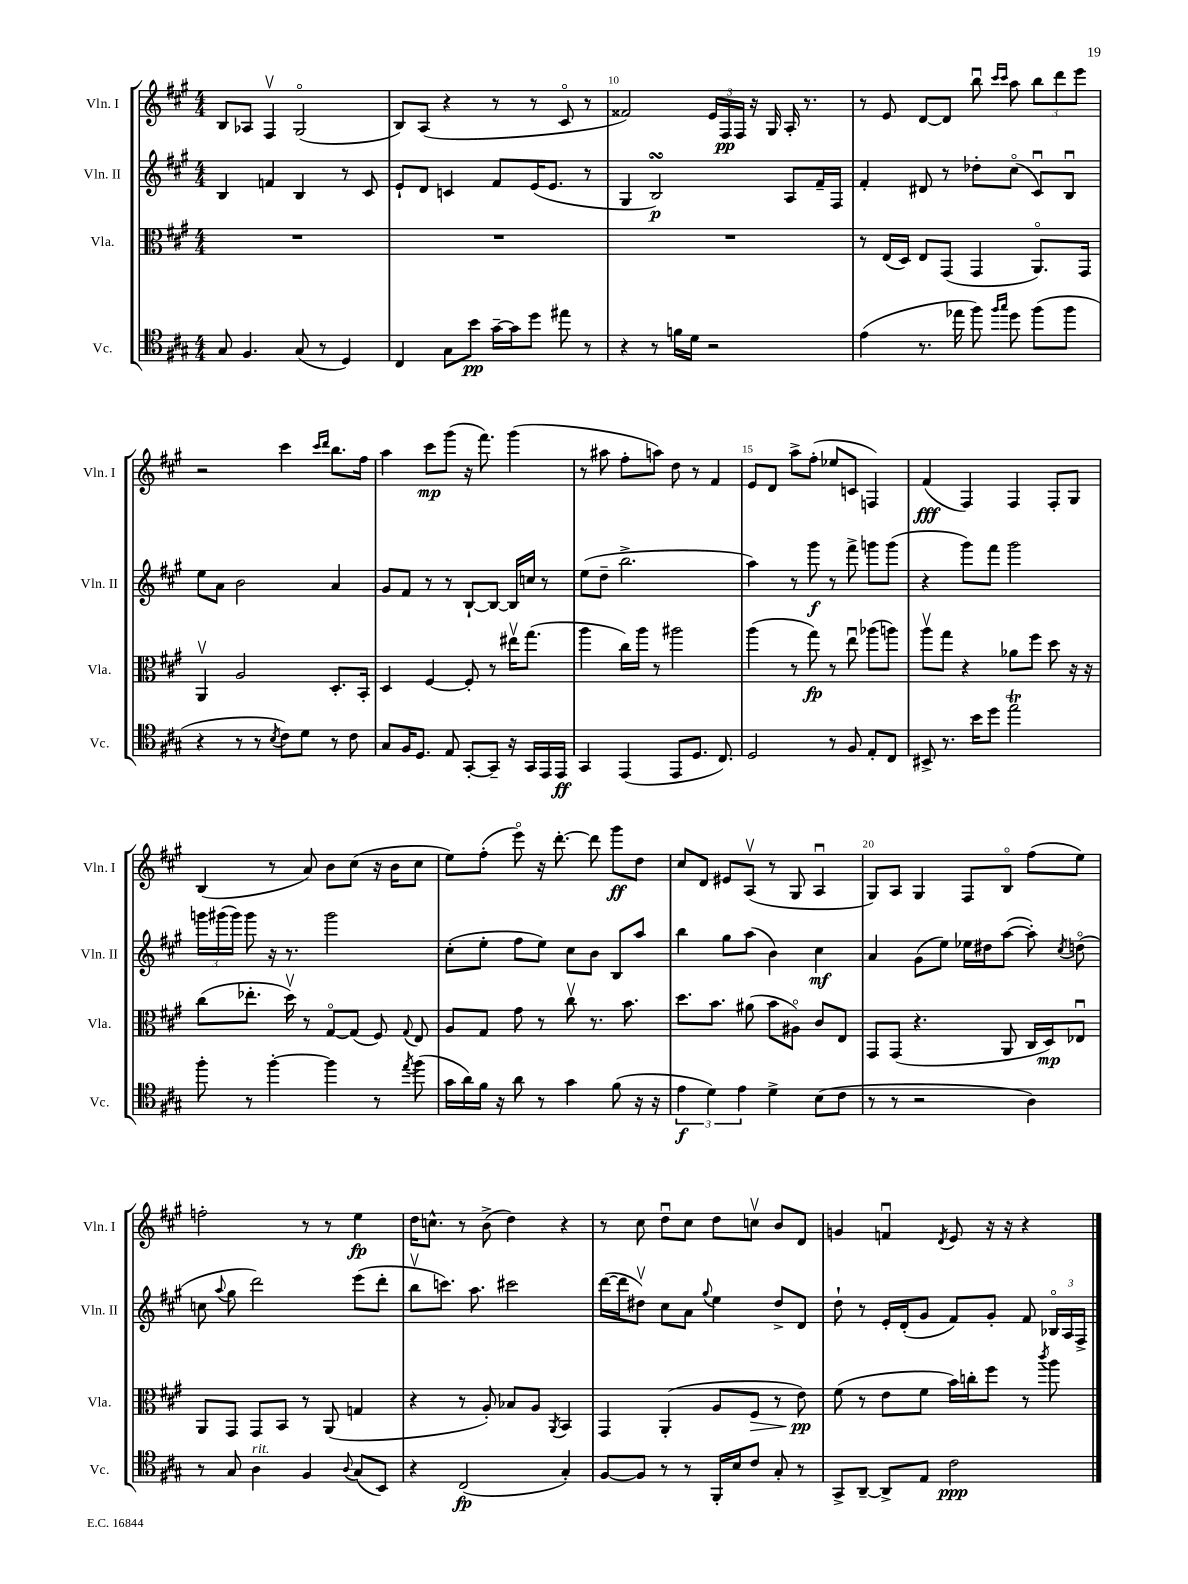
<<
\new StaffGroup <<
\new Staff = "s0" \with { instrumentName = "Vln. I" shortInstrumentName = "Vln. I" } {
    \clef treble \key a \major \numericTimeSignature \time 4/4
    \autoBeamOff b8[ aes8] fis4\upbow gis2\flageolet( |
    b8[) a8]( r4 r8 r8 cis'8\flageolet r8 |
    fisis'2) \tuplet 3/2 { e'16[ fis16\pp fis16] } r16 gis16 a16-. r8. |
    r8 e'8 d'8[~ d'8] b''8\downbow \grace { cis'''16[ cis'''16] } a''8 \tuplet 3/2 { b''8[ d'''8 e'''8] } |
    r2 cis'''4 \grace { cis'''16[ d'''16] } b''8.[ fis''16] |
    a''4 cis'''8[\mp gis'''8]( r16 fis'''8.) gis'''4( |
    r8 ais''8 fis''8[-. a''8]) d''8 r8 fis'4 |
    e'8[ d'8] a''8[-> fis''8]-.( ees''8[ c'8] f4) |
    fis'4\fff( fis4) fis4 fis8[-. gis8] |
    b4( r8 a'8) b'8[ cis''8]( r16 b'16[ cis''8] |
    e''8[) fis''8]-.( e'''8\flageolet) r16 d'''8.~-. d'''8 gis'''8[\ff d''8] |
    cis''8[ d'8] eis'8[ a8]\upbow( r8 gis8 a4\downbow |
    gis8[) a8] gis4 fis8[ b8]\flageolet fis''8[( e''8]) |
    f''2-. r8 r8 e''4\fp |
    d''16[ c''8.]-^ r8 b'8->( d''4) r4 |
    r8 cis''8 d''8[\downbow cis''8] d''8[ c''8]\upbow b'8[ d'8] |
    g'4 f'4\downbow \acciaccatura { d'8 } e'8 r16 r16 r4 \bar "|." |
}
\new Staff = "s1" \with { instrumentName = "Vln. II" shortInstrumentName = "Vln. II" } {
    \clef treble \key a \major \numericTimeSignature \time 4/4
    \autoBeamOff b4 f'4 b4 r8 cis'8 |
    e'8[-! d'8] c'4 fis'8[ e'16( e'8.] r8 |
    gis4 b2\turn\p) a8[ fis'16-- fis16] |
    fis'4-. dis'8 r8 des''8[-. cis''8]\flageolet( cis'8[\downbow) b8]\downbow |
    e''8[ a'8] b'2 a'4 |
    gis'8[ fis'8] r8 r8 b8[~-! b8]~ b16[ c''16] r8 |
    e''8[( d''8]-- b''2.-> |
    a''4) r8 gis'''8\f r8 fis'''8-> g'''8[ g'''8]( |
    r4 gis'''8[) fis'''8] gis'''2 |
    \tuplet 3/2 { g'''16[ gis'''16( gis'''16]) } gis'''8 r16 r8. gis'''2 |
    cis''8[-.( e''8]-. fis''8[ e''8]) cis''8[ b'8] b8[ a''8] |
    b''4 gis''8[ a''8]( b'4) cis''4\mf |
    a'4 gis'8[( e''8]) ees''16[ dis''16 a''8]~( a''8-.) \acciaccatura { cis''8 } d''8\flageolet( |
    c''8 \appoggiatura { a''8 } gis''8 d'''2) e'''8[( d'''8]-. |
    b''8[\upbow c'''8.]) a''8. cis'''2 |
    d'''16[~( d'''16 dis''8]\upbow) cis''8[ a'8] \appoggiatura { gis''8 } e''4 dis''8[-> d'8] |
    d''8-! r8 e'16[-. d'16-.( gis'8] fis'8[) gis'8]-. fis'8 \tuplet 3/2 { bes16[\flageolet a16 fis16]-> } \bar "|." |
}
\new Staff = "s2" \with { instrumentName = "Vla." shortInstrumentName = "Vla." } {
    \clef alto \key a \major \numericTimeSignature \time 4/4
    \autoBeamOff R1 |
    R1 |
    R1 |
    r8 e16[( d16]) e8[ gis,8]( gis,4 a,8.[\flageolet) gis,16] |
    a,4\upbow a2 d8.[-. b,16]-. |
    d4 fis4~ fis8-. r8 eis''16[\upbow gis''8.]( |
    a''4 cis''16[) a''16] r8 ais''2 |
    a''4( r8 gis''8\fp) r8 e''8\downbow aes''8[( a''8]) |
    a''8[\upbow gis''8] r4 aes'8[ fis''8] d''8 r16 r16 |
    cis''8[( ees''8.]-. d''16\upbow) r8 gis8[~\flageolet gis8]( fis8) \appoggiatura { gis8 } e8 |
    a8[ gis8] gis'8 r8 cis''8\upbow r8. b'8. |
    d''8.[ b'8.] ais'8( b'8[ ais8]\flageolet) cis'8[ e8] |
    gis,8[ gis,8]( r4. a,8 cis16[ d16\mp) ees8]\downbow |
    a,8[ gis,8] gis,8[ b,8] r8 a,8( g4 |
    r4 r8 a8-.) bes8[ a8] \acciaccatura { a,8 } b,4 |
    gis,4 a,4-.( a8[ fis8]\> r8 e'8\pp\!) |
    fis'8( r8 e'8[ fis'8] b'16[) c''16-. fis''8] r8 \acciaccatura { cis'''8 } a''8 \bar "|." |
}
\new Staff = "s3" \with { instrumentName = "Vc." shortInstrumentName = "Vc." } {
    \clef tenor \key a \major \numericTimeSignature \time 4/4
    \autoBeamOff gis8 fis4. gis8( r8 d4) |
    cis4 gis8[ b'8]\pp gis'16[~-- gis'16 d''8] eis''8 r8 |
    r4 r8 f'16[ d'16] r2 |
    e'4( r8. ees''16 fis''8) \grace { fis''16[ gis''16] } d''8 fis''8[( fis''8] |
    r4 r8 r8 \acciaccatura { b8 } cis'8[) d'8] r8 cis'8 |
    gis8[ fis16 d8.] e8 gis,8[~-. gis,8]-- r16 gis,16[ e,16 e,16]\ff |
    gis,4 e,4( e,8[ d8.] cis8.) |
    d2 r8 fis8 e8[-. cis8] |
    bis,8-> r8. b'16[ d''8] e''2\trill |
    fis''8-. r8 fis''4~-. fis''4 r8 \acciaccatura { e''8 } fis''8( |
    gis'16[ a'16) fis'16] r16 a'8 r8 gis'4 fis'8( r16 r16 |
    \tuplet 3/2 { e'4\f d'4) e'4 } d'4-> b8[( cis'8] |
    r8 r8 r2 a4) |
    r8 gis8 a4^\markup { \italic "rit." } fis4 \appoggiatura { a8 } gis8[( b,8]) |
    r4 cis2\fp( gis4-.) |
    fis8[~ fis8] r8 r8 fis,16[-. b16 cis'8] gis8-. r8 |
    gis,8[-> a,8]~-- a,8[-> e8] cis'2\ppp \bar "|." |
}
>>
>>
\layout { \context { \Score currentBarNumber = #8 \override BarNumber.break-visibility = ##(#f #t #t) barNumberVisibility = #(every-nth-bar-number-visible 5) } }
